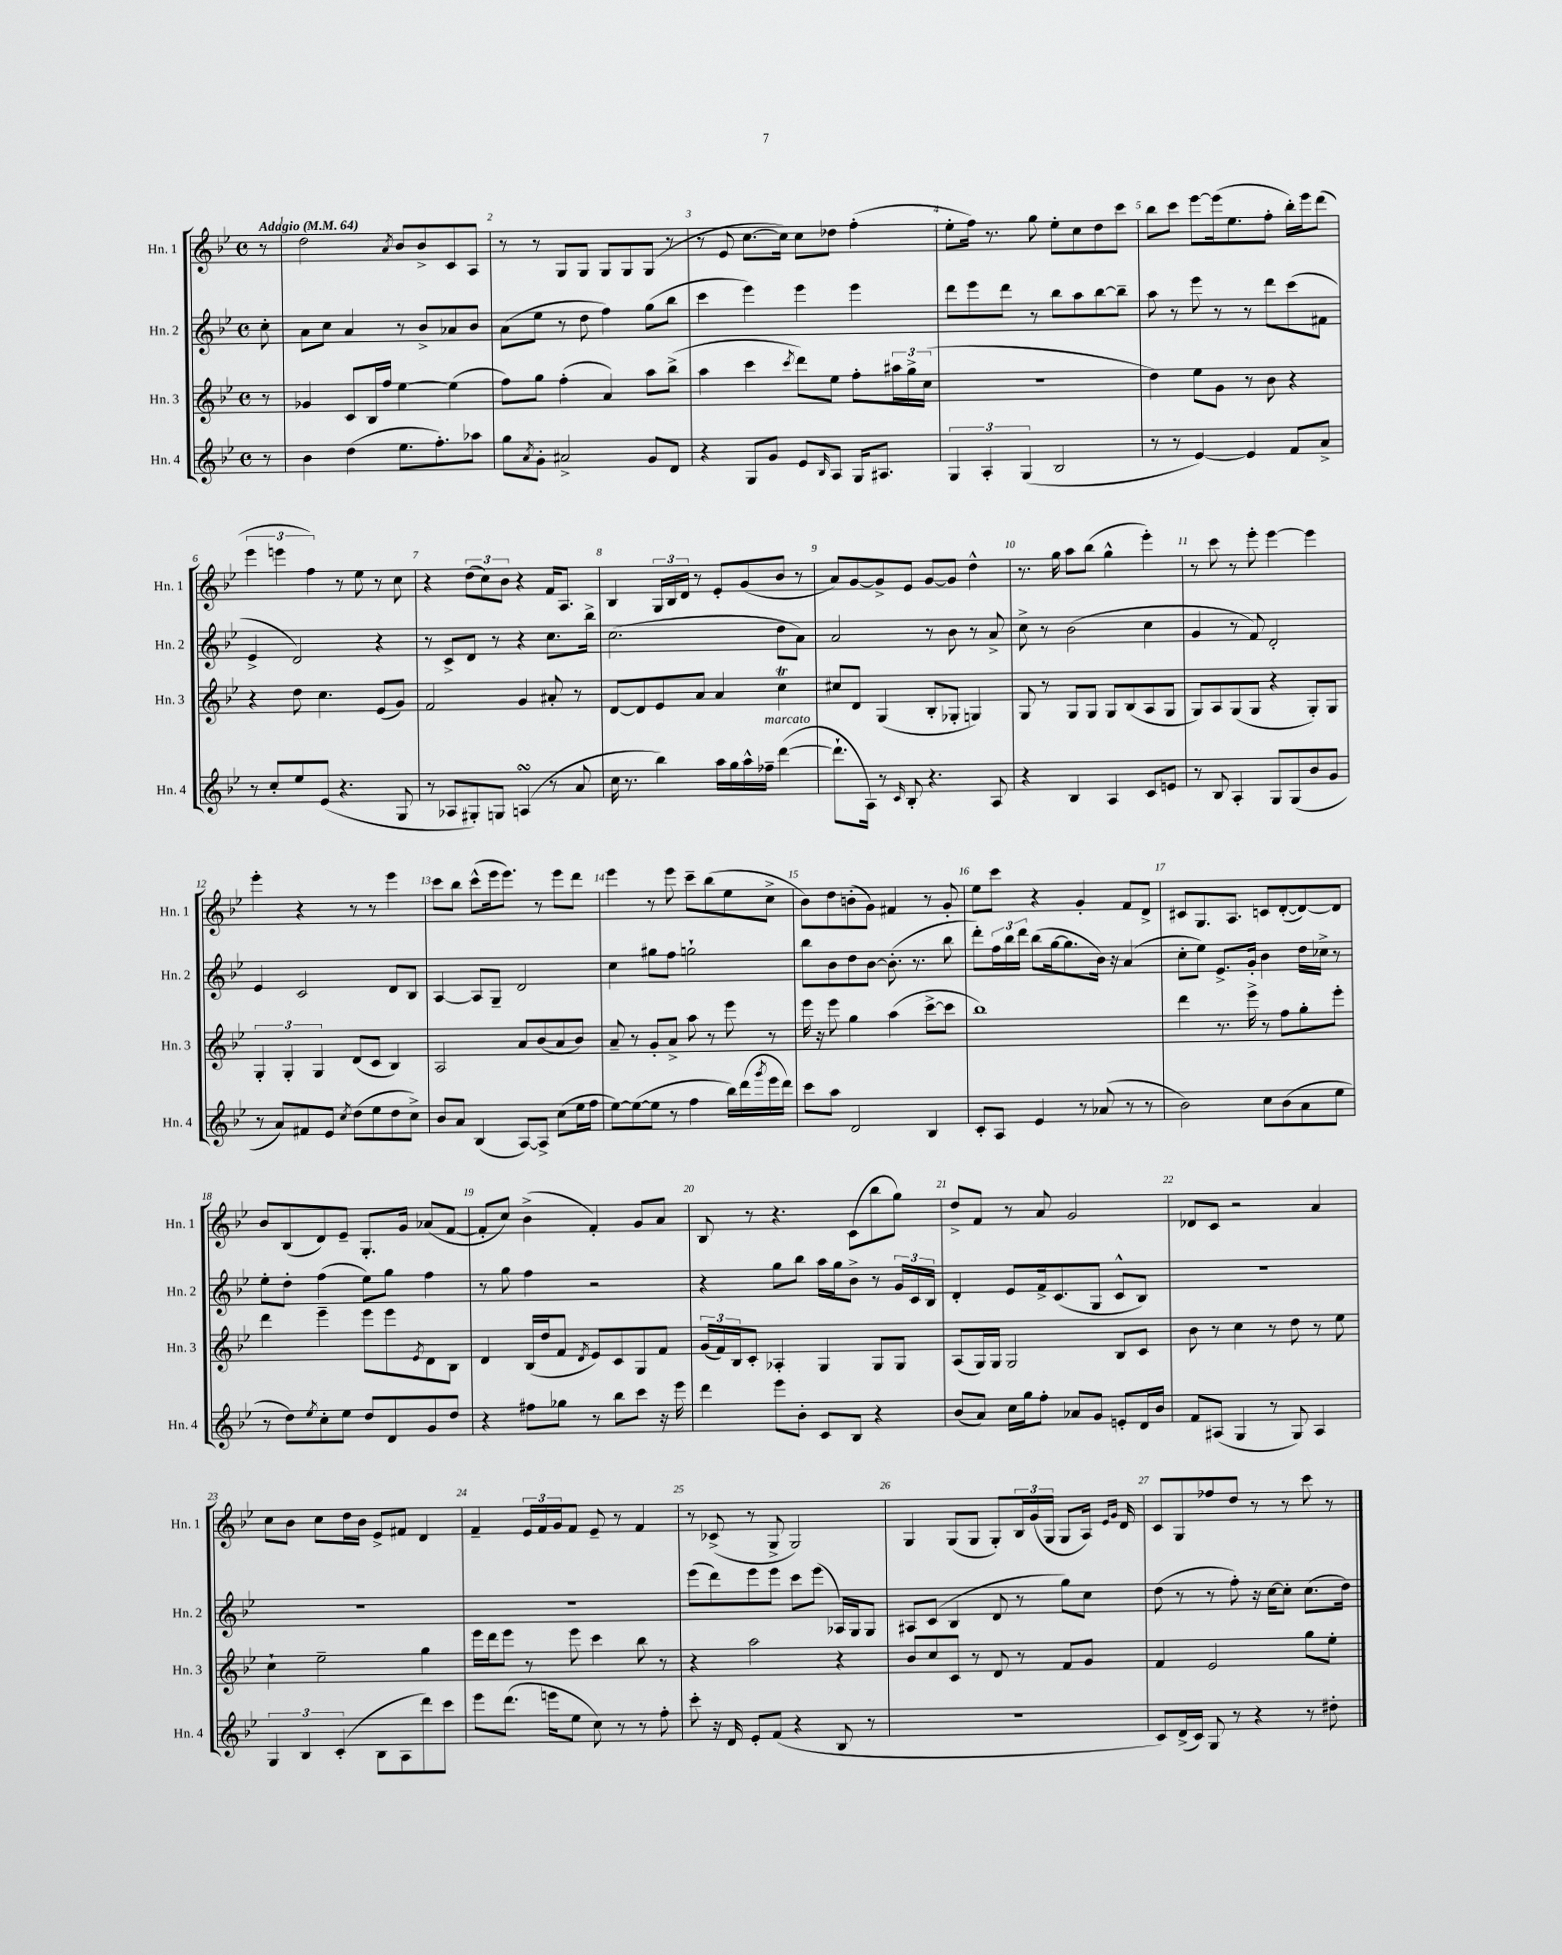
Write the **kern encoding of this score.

**kern	**kern	**kern	**kern
*staff4	*staff3	*staff2	*staff1
*clefG2	*clefG2	*clefG2	*clefG2
*k[b-e-]	*k[b-e-]	*k[b-e-]	*k[b-e-]
*M4/4	*M4/4	*M4/4	*M4/4
*met(c)	*met(c)	*met(c)	*met(c)
*MM64	*MM64	*MM64	*MM64
8r	8r	8cc'	8r
=	=	=	=
4b-	4g-	8a	2dd
.	.	8cc	.
(4dd	8c	4a	.
.	16B-	.	.
.	16ff	.	.
.	.	.	8qa
8.ee-	[4ee-	8r	8b-
.	.	8b-^	8b-^
8.ff')	.	.	.
.	(4ee-]	8a-	8c
8aa-	.	8b-	8A
=	=	=	=
8gg	8ff)	(8a	8r
8qa	.	.	.
8g'	8gg	8ee-	8r
2a#^	(4ff'	8r	8G
.	.	8dd	8G
.	4a)	4ff)	8G
.	.	.	8G
8g	8aa	(8gg	(8G
8d	(8bb-^	8bb-	8r
=	=	=	=
4r	4aa	4ccc	8r
.	.	.	8e-
8G	4ccc	4eee-)	[8.cc
8g	.	.	.
.	.	.	16cc])
.	8qccc	.	.
8e-	8ddd)	4eee-	8cc
16qqB-	.	.	.
8A	8ee-	.	8dd-
16G	8ff'	4eee-	(4ff'
8.A#	.	.	.
.	24aa#	.	.
.	24gg^	.	.
.	(24cc	.	.
=	=	=	=
6G	1r	8ddd	8ee-'
.	.	8eee-	16ff)
6A'	.	.	.
.	.	.	8.r
.	.	8ddd	.
(6G	.	.	.
.	.	8r	8gg
2B-	.	8bb-	8ee-'
.	.	8aa	8cc
.	.	[8bb-	8dd
.	.	8bb-~]	8ccc
=	=	=	=
8r	4dd)	8aa	8bb-
8r	.	8r	8ccc
[4e-)	8ee-	8eee-	[8eee-
.	8g	8r	(16eee-]
.	.	.	8.ee-
4e-]	8r	8r	.
.	8b-	8ddd	8ff'
8f	4r	(8ccc	16bb-')
.	.	.	16eee-
8a^	.	8f#	(8ddd
=	=	=	=
8r	4r	4e-^	6eee-
8cc'	.	.	.
.	.	.	6eee
8ee-	8dd	2d)	.
.	.	.	6ff)
(8e-	4.cc	.	.
4.r	.	.	8r
.	.	.	8ee-
.	(8e-	4r	8r
8G	8g)	.	8cc
=	=	=	=
8r	2f	8r	4r
8A-	.	8c^	.
8G#')	.	8d	(12dd
.	.	.	12cc)
8G	.	8r	.
.	.	.	12b-
(4A	4g	4r	4r
8r	8a#'	8.cc	16f
.	.	.	8.A
8a	8r	.	.
.	.	16bb-^	.
=	=	=	=
16cc	[8d	(2.cc	4B-
8.r	.	.	.
.	8d]	.	.
4bb-)	8e-	.	24G
.	.	.	24B-
.	.	.	24d
.	8a	.	8r
16aa	4a	.	8e-'
16gg	.	.	.
16aa^^	.	.	(8g
16ff-~	.	.	.
([4ddd	4cc	8dd	8b-
.	.	8a)	8r
=	=	=	=
8.ddd`]	8cc#	2a	8a)
.	8d	.	[8g
16A)	.	.	.
8r	(4G	.	8g^]
16qqc	.	.	.
8B-'	.	.	8e-
4.r	8B-'	8r	[8g
.	8G-'	8b-	8g]
.	4G)	8r	4dd^^
8A	.	8a^	.
=	=	=	=
4r	8G	8cc^	8.r
.	8r	8r	.
.	.	.	16gg
4B-	8G	(2b-	8aa
.	8G	.	(8bb-
4A	8G	.	4gg^^
.	(8B-	.	.
8c	8A	4cc	4eee-')
8e	8G	.	.
=	=	=	=
8r	8G)	4g	8r
8B-	8A	.	8ccc
4A'	(8G	8r	8r
.	8G	8f)	8eee-'
8G	4r	2d'	[4eee-
(8G	.	.	.
8b-	8G')	.	4eee-]
8g	8G	.	.
=	=	=	=
8r	6G'	4e-	4eee-'
8a)	.	.	.
.	6G'	.	.
8f#	.	2c	4r
.	6G	.	.
8e-	.	.	.
8qcc	.	.	.
(8dd	(8d	.	8r
8ee-	8c	.	8r
8dd	4B-)	8d	4eee-
8cc^)	.	8B-	.
=	=	=	=
8b-	2A	[4A	8ccc
8a	.	.	8bb-
(4B-	.	8A]	(8ccc^^
.	.	8G~	16eee-
.	.	.	8.eee-)
[8A)	8a	2d	.
8A^]	(8b-	.	8r
(8cc	8a	.	8eee-
16ee-	8b-)	.	8ddd
16ff	.	.	.
=	=	=	=
[8ee-)	8a~	4cc	4eee-
(8ee-_	8r	.	.
8ee-]	8g'	8gg#	8r
8r	8a^	8ff	8eee-
4ff	8aa	2gg`	8ccc~
.	8r	.	(8bb-
16bb-)	8eee-	.	8ee-
(16ddd	.	.	.
8qggg	.	.	.
16eee-	8r	.	8cc^
16ddd)	.	.	.
=	=	=	=
8ccc	16eee-	8bb-	8b-)
.	16r	.	.
8aa	8eee-	8b-	8dd
2d	4gg	8dd	(8b'
.	.	[8b-	8g)
.	(4aa	(8.b-']	4f#
.	.	8.r	.
4B-	[8ccc^	.	8r
.	8ccc]	8bb-	8g'
=	=	=	=
8c'	1bb-)	8ddd')	8ee-
8A	.	24ff	8ccc
.	.	24bb-	.
.	.	24ddd	.
4e-	.	(8bb-	4r
.	.	[16gg	.
.	.	8.gg]	.
8r	.	.	4g'
(8a-	.	16b-)	.
.	.	16r	.
8r	.	(4a	8f
8r	.	.	8d^
=	=	=	=
2b-)	4ddd	8cc'	8c#
.	.	8ee-)	8.G
.	8.r	8.e-^	.
.	.	.	8.A
.	16eee-^	16g'	.
8cc	8r	4b-	8c
(8b-	8ff	.	([8d'
8a	8gg'	16dd	8d_)
.	.	16cc-^	.
8ee-	8eee-'	8r	8d]
=	=	=	=
8r	4ddd	8ee-'	8b-
8dd)	.	8dd'	(8B-
8qee-	.	.	.
8cc'	4eee-~	(4ff	8d)
8ee-	.	.	8e-~
8dd	8eee-	8ee-)	8.G'
8d	8eee-	8gg	.
.	.	.	16g
.	8qe-	.	.
8g	8d	4ff	(8a-
8dd	8B-	.	[8f
=	=	=	=
4r	4d	8r	8f']
.	.	8gg	8cc)
8ff#	(16B-	4ff	(4b-^
.	16dd	.	.
8gg-	8f	.	.
.	8qd	.	.
8r	8e-)	2r	4f')
8bb-	8c	.	.
8ccc	8G	.	8g
16r	8f	.	8a
16eee-	.	.	.
=	=	=	=
4ddd	(24g	4r	8B-
.	24f)	.	.
.	24B-	.	.
.	8c'	.	8r
8eee-	4A-'	8gg	4.r
8b-'	.	8bb-	.
8c	4G	16aa	.
.	.	16gg	.
8B-	.	8b-^	(8c
4r	8G	8r	8bb-
.	8G	24g	8gg)
.	.	24c	.
.	.	24B-	.
=	=	=	=
(8b-	(8A	4d'	8dd^
8a)	16G)	.	8f
.	16G	.	.
16cc	2G	8e-	8r
16gg	.	.	.
8ff'	.	16f^	8a
.	.	(8.c	.
8a-	.	.	2g
8g	.	8G	.
8e'	8B-	8c^^	.
16d	8c	8B-)	.
16b-	.	.	.
=	=	=	=
8f	8b-	1r	8d-
(8A#	8r	.	8c
4G	4cc	.	2r
8r	8r	.	.
8G)	8dd	.	.
4A#	8r	.	4a
.	8ee-	.	.
=	=	=	=
6G	4cc`	1r	8cc
.	.	.	8b-
6B-	.	.	.
.	2ee-~	.	8cc
(6c'	.	.	.
.	.	.	16dd
.	.	.	16b-
8B-	.	.	8e-^
8A	.	.	8f#
8ddd)	4gg	.	4d
8ccc	.	.	.
=	=	=	=
8eee-	16eee-	1r	4f~
.	16ddd	.	.
(8.ddd	8eee-	.	.
.	8r	.	24e-
.	.	.	24f
16eee	.	.	.
.	.	.	24g
8ee-	8eee-	.	8f
8cc)	4ccc	.	8e-~
8r	.	.	8r
8r	8bb-	.	4f
8ff'	8r	.	.
=	=	=	=
8ccc'	4r	(8eee-	8r
16r	.	8ddd)	(8c-^
16d	.	.	.
8e-'	2aa	8eee-	8r
(8f	.	8eee-	8G^
4r	.	8ccc	2G)
.	.	(8eee-	.
8B-	4r	16A-)	.
.	.	16G	.
8r	.	8G	.
=	=	=	=
1r	8b-	8A#	4G
.	8cc	(8c	.
.	8c	4B-	(8G
.	8r	.	8G
.	8d	8d	8G')
.	8r	8r	24B-
.	.	.	(24g
.	.	.	24G
.	8f	8gg)	8G
.	8g	8cc	16A)
.	.	.	16qqe-
.	.	.	16qqg
.	.	.	16d
=	=	=	=
8c)	4f	(8dd	8c
(16d^	.	8r	8G
16c)	.	.	.
8G	2e-	8r	8ff-
8r	.	8ff')	8dd
4r	.	16r	8r
.	.	[16cc	.
.	.	8cc']	8r
8r	8gg	(8.cc	8ccc
8dd#'	8ee-'	.	8r
.	.	16dd)	.
==	==	==	==
*-	*-	*-	*-
